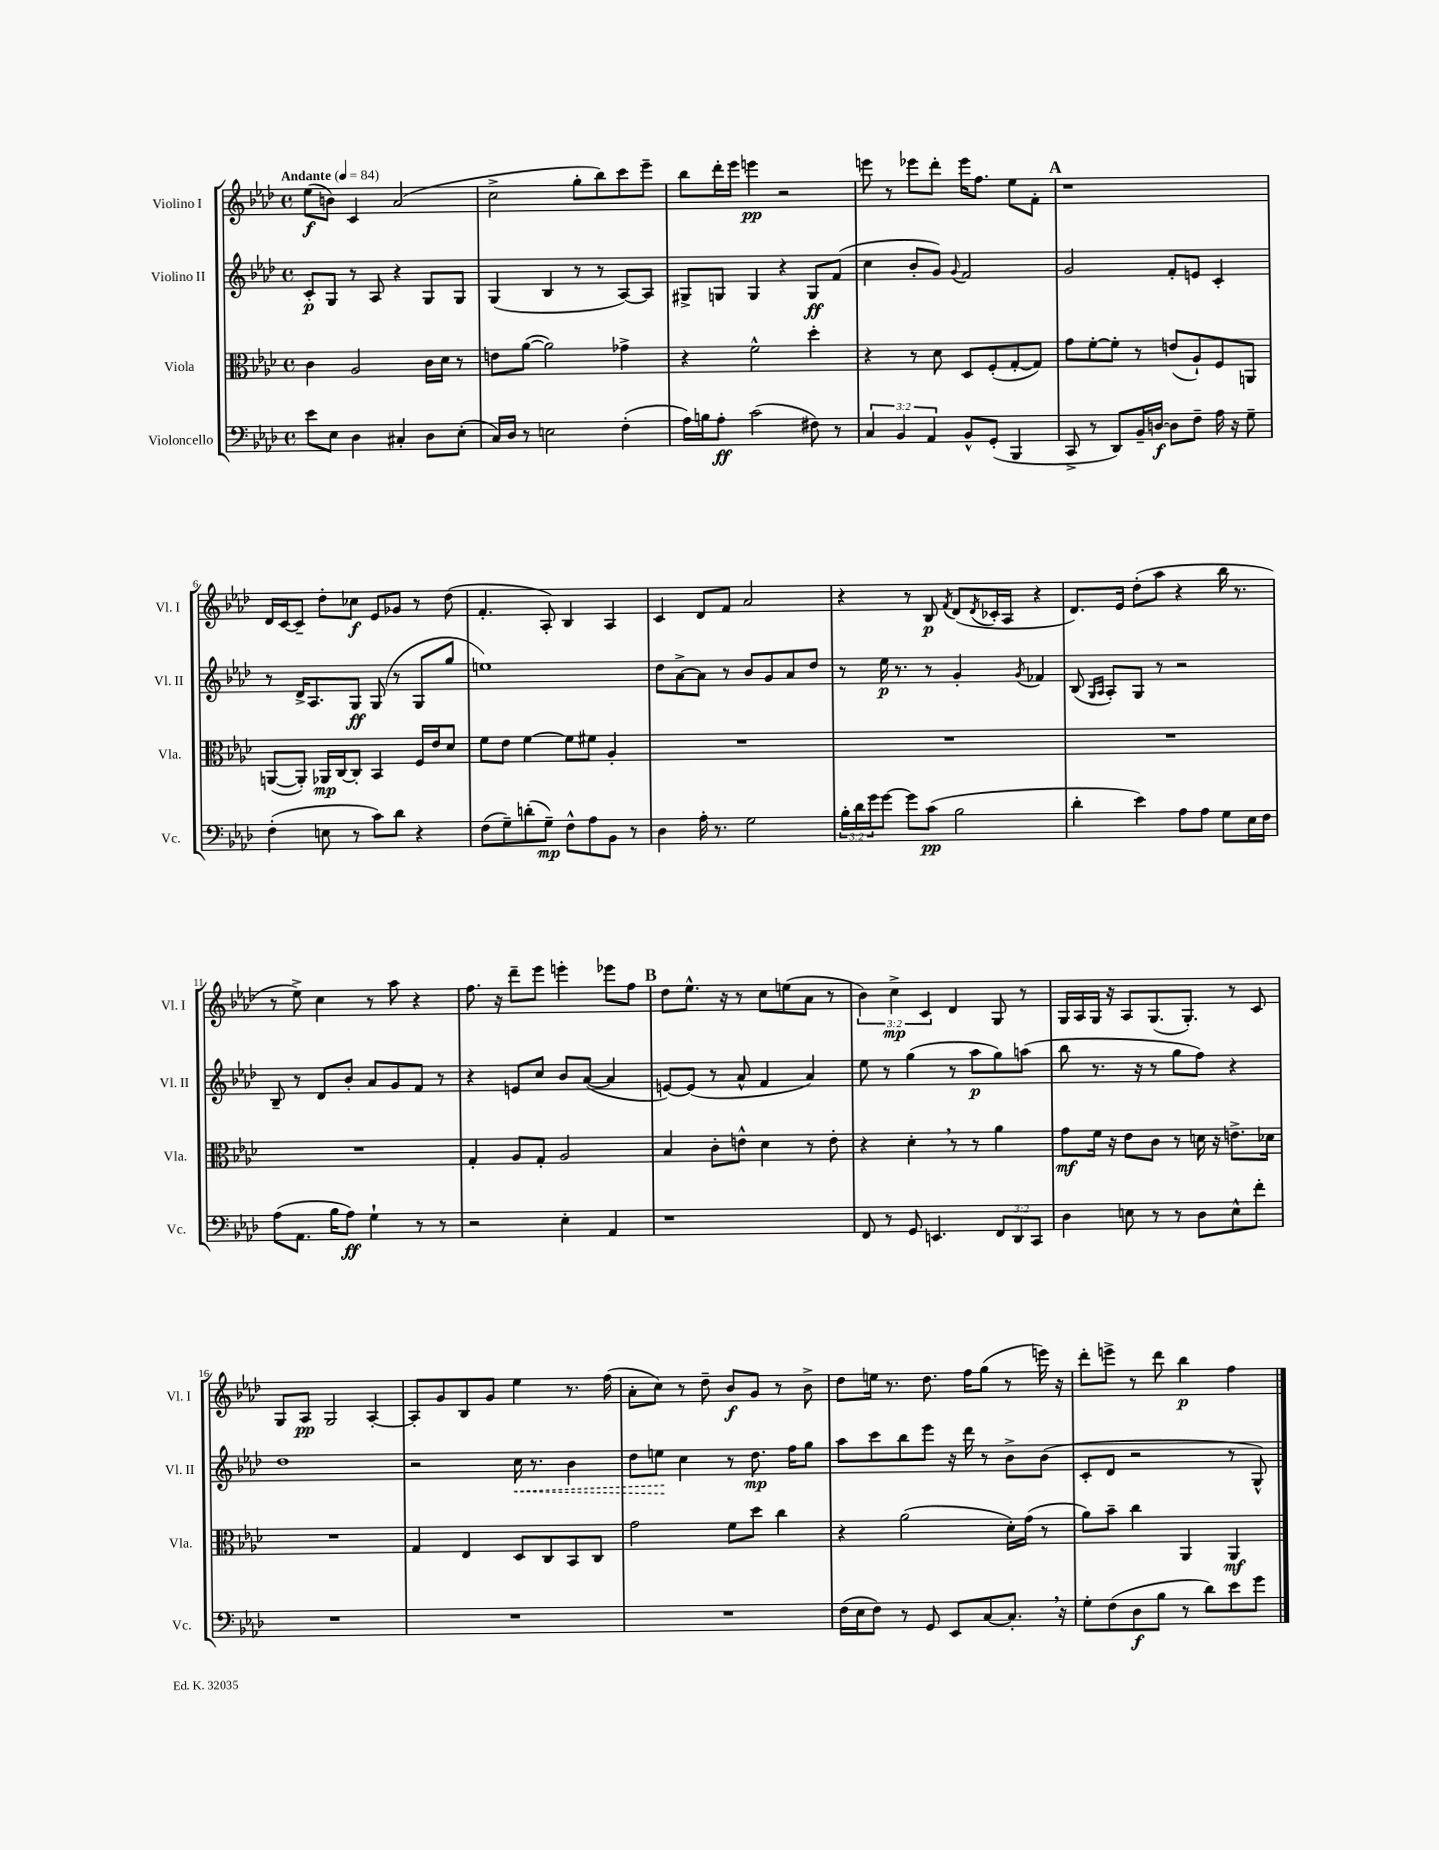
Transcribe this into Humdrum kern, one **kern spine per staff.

**kern	**dynam	**kern	**dynam	**kern	**dynam	**kern	**dynam
*part4	*part4	*part3	*part3	*part2	*part2	*part1	*part1
*staff4	*staff4	*staff3	*staff3	*staff2	*staff2	*staff1	*staff1
*I"Violoncello	*	*I"Viola	*	*I"Violino II	*	*I"Violino I	*
*I'Vc.	*	*I'Vla.	*	*I'Vl. II	*	*I'Vl. I	*
*clefF4	*	*clefC3	*	*clefG2	*	*clefG2	*
*k[b-e-a-d-]	*	*k[b-e-a-d-]	*	*k[b-e-a-d-]	*	*k[b-e-a-d-]	*
*M4/4	*	*M4/4	*	*M4/4	*	*M4/4	*
*met(c)	*	*met(c)	*	*met(c)	*	*met(c)	*
*MM84	*	*MM84	*	*MM84	*	*MM84	*
=1	=1	=1	=1	=1	=1	=1	=1
!	!	!	!	!	!	!LO:TX:a:B:t=Andante	!
8e-\L	.	4c\	.	8c'/L	p	(8ee-\L	f
8E-\J	.	.	.	8G/J	.	8bn\J)	.
4D-\	.	2A-/	.	8r	.	4c/	.
.	.	.	.	8A-/	.	.	.
4C#X'/	.	.	.	4r	.	(2a-/	.
8D-\L	.	16c\LL	.	8G/L	.	.	.
.	.	16d-\JJ	.	.	.	.	.
(8E-'\J	.	8r	.	8G/J	.	.	.
=2	=2	=2	=2	=2	=2	=2	=2
16C/LL)	.	8en\L	.	(4G/	.	2cc^\	.
16D-/JJ	.	.	.	.	.	.	.
8r	.	([8a-\J	.	.	.	.	.
2En\	.	2a-\])	.	4B-/	.	.	.
.	.	.	.	8r	.	8gg'\L	.
.	.	.	.	8r	.	8bb-\)	.
(4F'\	.	4g-X^\	.	[8A-/L)	.	8ccc\	.
.	.	.	.	8A-/J]	.	8eee-~\J	.
=3	=3	=3	=3	=3	=3	=3	=3
16A-\LL)	.	4r	.	8G#X^/L	.	8bb-\L	.
16Bn\J	.	.	.	.	.	.	.
8A-'\J	ff	.	.	8Gn/J	.	16ddd-'\L	.
.	.	.	.	.	.	16eee-\JJ	.
(2c\	.	2f^^\	.	4G/	.	4eeen\	pp
.	.	.	.	4r	.	2r	.
8F#X\)	.	4dd-'\	.	8G/L	ff	.	.
8r	.	.	.	(8f/J	.	.	.
=4	=4	=4	=4	=4	=4	=4	=4
6C/	.	4r	.	4cc\	.	8eeen\	.
.	.	.	.	.	.	8r	.
6BB-/	.	.	.	.	.	.	.
.	.	8r	.	8b-'/L	.	8eee-X\L	.
6AA-/	.	.	.	.	.	.	.
.	.	8d-\	.	8g/J)	.	8ddd-'\J	.
.	.	.	.	8qqg/	.	.	.
8BB-^^/L	.	8D-/L	.	2f/	.	16eee-\KL	.
.	.	.	.	.	.	8.ff\J	.
(8GG'/J	.	(8F'/	.	.	.	.	.
4BBB-/	.	[8G'/	.	.	.	8ee-\L	.
.	.	8G/J])	.	.	.	8f'\J	.
!!LO:REH:place=s1:t=A
=5	=5	=5	=5	=5	=5	=5	=5
8CC^/	.	8g\L	.	2g/	.	1r	.
8r	.	[8f'\	.	.	.	.	.
8DD-/L)	.	8f'\J]	.	.	.	.	.
16BB-~/L	.	8r	.	.	.	.	.
[16Dn/JJ	f	.	.	.	.	.	.
8D\L]	.	(8en/L	.	8f'/L	.	.	.
8F~\J	.	8A-`/)	.	8en/J	.	.	.
16A-\	.	8F/	.	4c'/	.	.	.
16r	.	.	.	.	.	.	.
8G~\	.	8AAn/J	.	.	.	.	.
!!LO:LB:g=z
=6	=6	=6	=6	=6	=6	=6	=6
(4F'\	.	([8AAn/L	.	8r	.	16d-/LL	.
.	.	.	.	.	.	[16c/J	.
.	.	8AA'/J])	.	16d-^/KL	.	8c~/J]	.
.	.	.	.	8.A-/	.	.	.
8En\	.	16AA-X/LL	mp	.	.	8dd-'\L	.
.	.	[16C/J	.	.	.	.	.
8r	.	8C'/J]	.	8G/J	ff	8cc-X\J	f
8c\L)	.	4BB-/	.	(8G/	.	8e-/L	.
8d-\J	.	.	.	8r	.	8g-X/J	.
4r	.	16F/LL	.	8G/L	.	8r	.
.	.	16e-/J	.	.	.	.	.
.	.	8d-/J	.	8gg/J	.	(8dd-\	.
=7	=7	=7	=7	=7	=7	=7	=7
(8F\L	.	8f\L	.	1een)	.	4.f'/	.
8G~\)	.	8e-\J	.	.	.	.	.
(8dn'\	.	[4f\	.	.	.	.	.
8G~\J)	mp	.	.	.	.	8A-'/)	.
8F^^\L	.	8f\L]	.	.	.	4B-/	.
8A-\	.	8f#X\J	.	.	.	.	.
8BB-\J	.	4A-'/	.	.	.	4A-/	.
8r	.	.	.	.	.	.	.
=8	=8	=8	=8	=8	=8	=8	=8
4D-\	.	1r	.	8dd-\L	.	4c/	.
.	.	.	.	[8a-^\	.	.	.
16A-'\	.	.	.	8a-\J]	.	8d-/L	.
8.r	.	.	.	.	.	.	.
.	.	.	.	8r	.	8f/J	.
2G\	.	.	.	8b-/L	.	2a-/	.
.	.	.	.	8g/	.	.	.
.	.	.	.	8a-/	.	.	.
.	.	.	.	8dd-/J	.	.	.
=9	=9	=9	=9	=9	=9	=9	=9
24B-'\LL	.	1r	.	8r	.	4r	.
24d-\	.	.	.	.	.	.	.
24g\J	.	.	.	.	.	.	.
[8g\J	.	.	.	16ee-\	p	.	.
.	.	.	.	8.r	.	.	.
8g\L]	.	.	.	.	.	8r	.
(8c\J	pp	.	.	8r	.	8B-/	p
.	.	.	.	.	.	8qf/	.
2B-\	.	.	.	4g'/	.	(8d-/L	.
.	.	.	.	.	.	8qd-/	.
.	.	.	.	.	.	16c-X'/L	.
.	.	.	.	.	.	16A-/JJ	.
.	.	.	.	8qg/	.	.	.
.	.	.	.	4f-X/	.	4r	.
=10	=10	=10	=10	=10	=10	=10	=10
4d-'\	.	1r	.	(8B-/	.	8.d-/L)	.
.	.	.	.	16qqG/LL	.	.	.
.	.	.	.	16qqA-/JJ	.	.	.
.	.	.	.	8A-'/L)	.	.	.
.	.	.	.	.	.	16e-/Jk	.
4e-\)	.	.	.	8G/J	.	(8dd-'\L	.
.	.	.	.	8r	.	8aa-\J	.
8A-\L	.	.	.	2r	.	4r	.
8A-\J	.	.	.	.	.	.	.
8G\L	.	.	.	.	.	16bb-\	.
.	.	.	.	.	.	8.r	.
16E-\L	.	.	.	.	.	.	.
16F\JJ	.	.	.	.	.	.	.
!!LO:LB:g=z
=11	=11	=11	=11	=11	=11	=11	=11
(8A-\L	.	1r	.	8B-~/	.	8r	.
8.AA-\J	.	.	.	8r	.	8ee-^\)	.
.	.	.	.	8d-/L	.	4cc\	.
16B-\KL	.	.	.	.	.	.	.
8A-\J)	ff	.	.	8b-'/J	.	.	.
4G`\	.	.	.	8a-/L	.	8r	.
.	.	.	.	8g/	.	8aa-\	.
8r	.	.	.	8f/J	.	4r	.
8r	.	.	.	8r	.	.	.
=12	=12	=12	=12	=12	=12	=12	=12
2r	.	4G'/	.	4r	.	8.ff\	.
.	.	.	.	.	.	16r	.
.	.	8A-/L	.	8en/L	.	8ddd-~\L	.
.	.	8G'/J	.	8cc/J	.	8eee-\J	.
4E-'\	.	2A-/	.	8b-/L	.	4eeen'\	.
.	.	.	.	([8a-/J	.	.	.
4AA-/	.	.	.	4a-/]	.	8eee-X\L	.
.	.	.	.	.	.	8ff\J	.
!!LO:REH:place=s1:t=B
=13	=13	=13	=13	=13	=13	=13	=13
1r	.	4B-/	.	[8en/L)	.	8dd-\L	.
.	.	.	.	(8e/J]	.	8.ee-^^\J	.
.	.	8c'\L	.	8r	.	.	.
.	.	.	.	.	.	16r	.
.	.	8en^^\J	.	8a-^^/	.	8r	.
.	.	4d-\	.	4f/	.	8cc\L	.
.	.	.	.	.	.	(8een\	.
.	.	8r	.	4a-/)	.	8a-\J	.
.	.	8e'\	.	.	.	8r	.
=14	=14	=14	=14	=14	=14	=14	=14
8FF/	.	4r	.	8ee-\	.	6b-\)	.
8r	.	.	.	8r	.	.	.
.	.	.	.	.	.	6cc^\	mp
8GG/	.	4d-',\	.	(4gg\	.	.	.
.	.	.	.	.	.	6c/	.
4.EEn/	.	.	.	.	.	.	.
.	.	8r	.	8r	.	4d-/	.
.	.	8r	.	8aa-\L	p	.	.
12FF/L	.	4a-\	.	8gg\)	.	8G/	.
12DD-/	.	.	.	.	.	.	.
.	.	.	.	(8aan\J	.	8r	.
12CC/J	.	.	.	.	.	.	.
=15	=15	=15	=15	=15	=15	=15	=15
4D-\	.	8g\L	mf	8bb-\	.	16G/LL	.
.	.	.	.	.	.	16A-/	.
.	.	16f\Jk	.	8.r	.	16G/JJ	.
.	.	16r	.	.	.	16r	.
8En\	.	8e-\L	.	.	.	8A-/L	.
.	.	.	.	16r	.	.	.
8r	.	8c\J	.	8r	.	(8.G/	.
8r	.	8r	.	8gg\L	.	.	.
.	.	.	.	.	.	8.G'/J)	.
8D-\L	.	16dn\	.	8ff\J)	.	.	.
.	.	16r	.	.	.	.	.
8E^^\	.	8.en^\L	.	4r	.	8r	.
8f'\J	.	.	.	.	.	8c/	.
.	.	16d-X\Jk	.	.	.	.	.
!!LO:LB:g=z
=16	=16	=16	=16	=16	=16	=16	=16
1r	.	1r	.	1dd-	.	8G/L	.
.	.	.	.	.	.	8A-/J	pp
.	.	.	.	.	.	2G/	.
.	.	.	.	.	.	[4A-'/	.
=17	=17	=17	=17	=17	=17	=17	=17
1r	.	4G/	.	2r	.	8A-'/L]	.
.	.	.	.	.	.	8g/	.
.	.	4E-/	.	.	.	8B-/	.
.	.	.	.	.	.	8g/J	.
!	!	!	!	!	!LO:HP:b	!	!
.	.	8D-/L	.	16cc\	<	4ee-\	.
.	.	.	.	8.r	.	.	.
.	.	8C/	.	.	.	.	.
.	.	8BB-/	.	4b-\	.	8.r	.
.	.	8C/J	.	.	.	.	.
.	.	.	.	.	.	(16ff\	.
=18	=18	=18	=18	=18	=18	=18	=18
1r	.	2g\	.	8dd-\L	.	8a-'\L	.
.	.	.	.	8een\J	.	8cc\J)	.
.	.	.	.	4cc\	[	8r	.
.	.	.	.	.	.	8dd-~\	.
.	.	8f\L	.	8r	.	8b-/L	f
.	.	8dd-\J	.	8.dd-\	mp	8g/J	.
.	.	4cc\	.	.	.	8r	.
.	.	.	.	16ff\KL	.	.	.
.	.	.	.	8gg\J	.	8b-^\	.
=19	=19	=19	=19	=19	=19	=19	=19
(16F\LL	.	4r	.	8aa-\L	.	8dd-\L	.
16E-\J	.	.	.	.	.	.	.
8F\J)	.	.	.	8ccc\	.	16een\Jk	.
.	.	.	.	.	.	8.r	.
8r	.	(2a-\	.	8bb-\	.	.	.
8GG/	.	.	.	8eee-\J	.	8.dd-\	.
8EE-/L	.	.	.	16r	.	.	.
.	.	.	.	16ddd-\	.	16ff\KL	.
[8C/	.	.	.	8r	.	(8gg\J	.
8.C',/J]	.	16d-'\LL)	.	8b-^\L	.	8r	.
.	.	(16g\JJ	.	.	.	.	.
.	.	8r	.	(8b-\J	.	16eeen\)	.
16r	.	.	.	.	.	16r	.
=20	=20	=20	=20	=20	=20	=20	=20
8G'\L	.	8a-\L)	.	8c'/L	.	8ddd-'\L	.
(8F\	.	8b-~\J	.	8d-/J	.	8eeen^\J	.
8D-\	f	4cc\	.	2r	.	8r	.
8B-\J	.	.	.	.	.	8ddd-\	.
8r	.	4AA-/	.	.	.	4bb-\	p
8d-\L)	.	.	.	.	.	.	.
8e-\	.	4AA-/	mf	8r	.	4ff\	.
8g\J	.	.	.	8G^^/)	.	.	.
==	==	==	==	==	==	==	==
*-	*-	*-	*-	*-	*-	*-	*-
